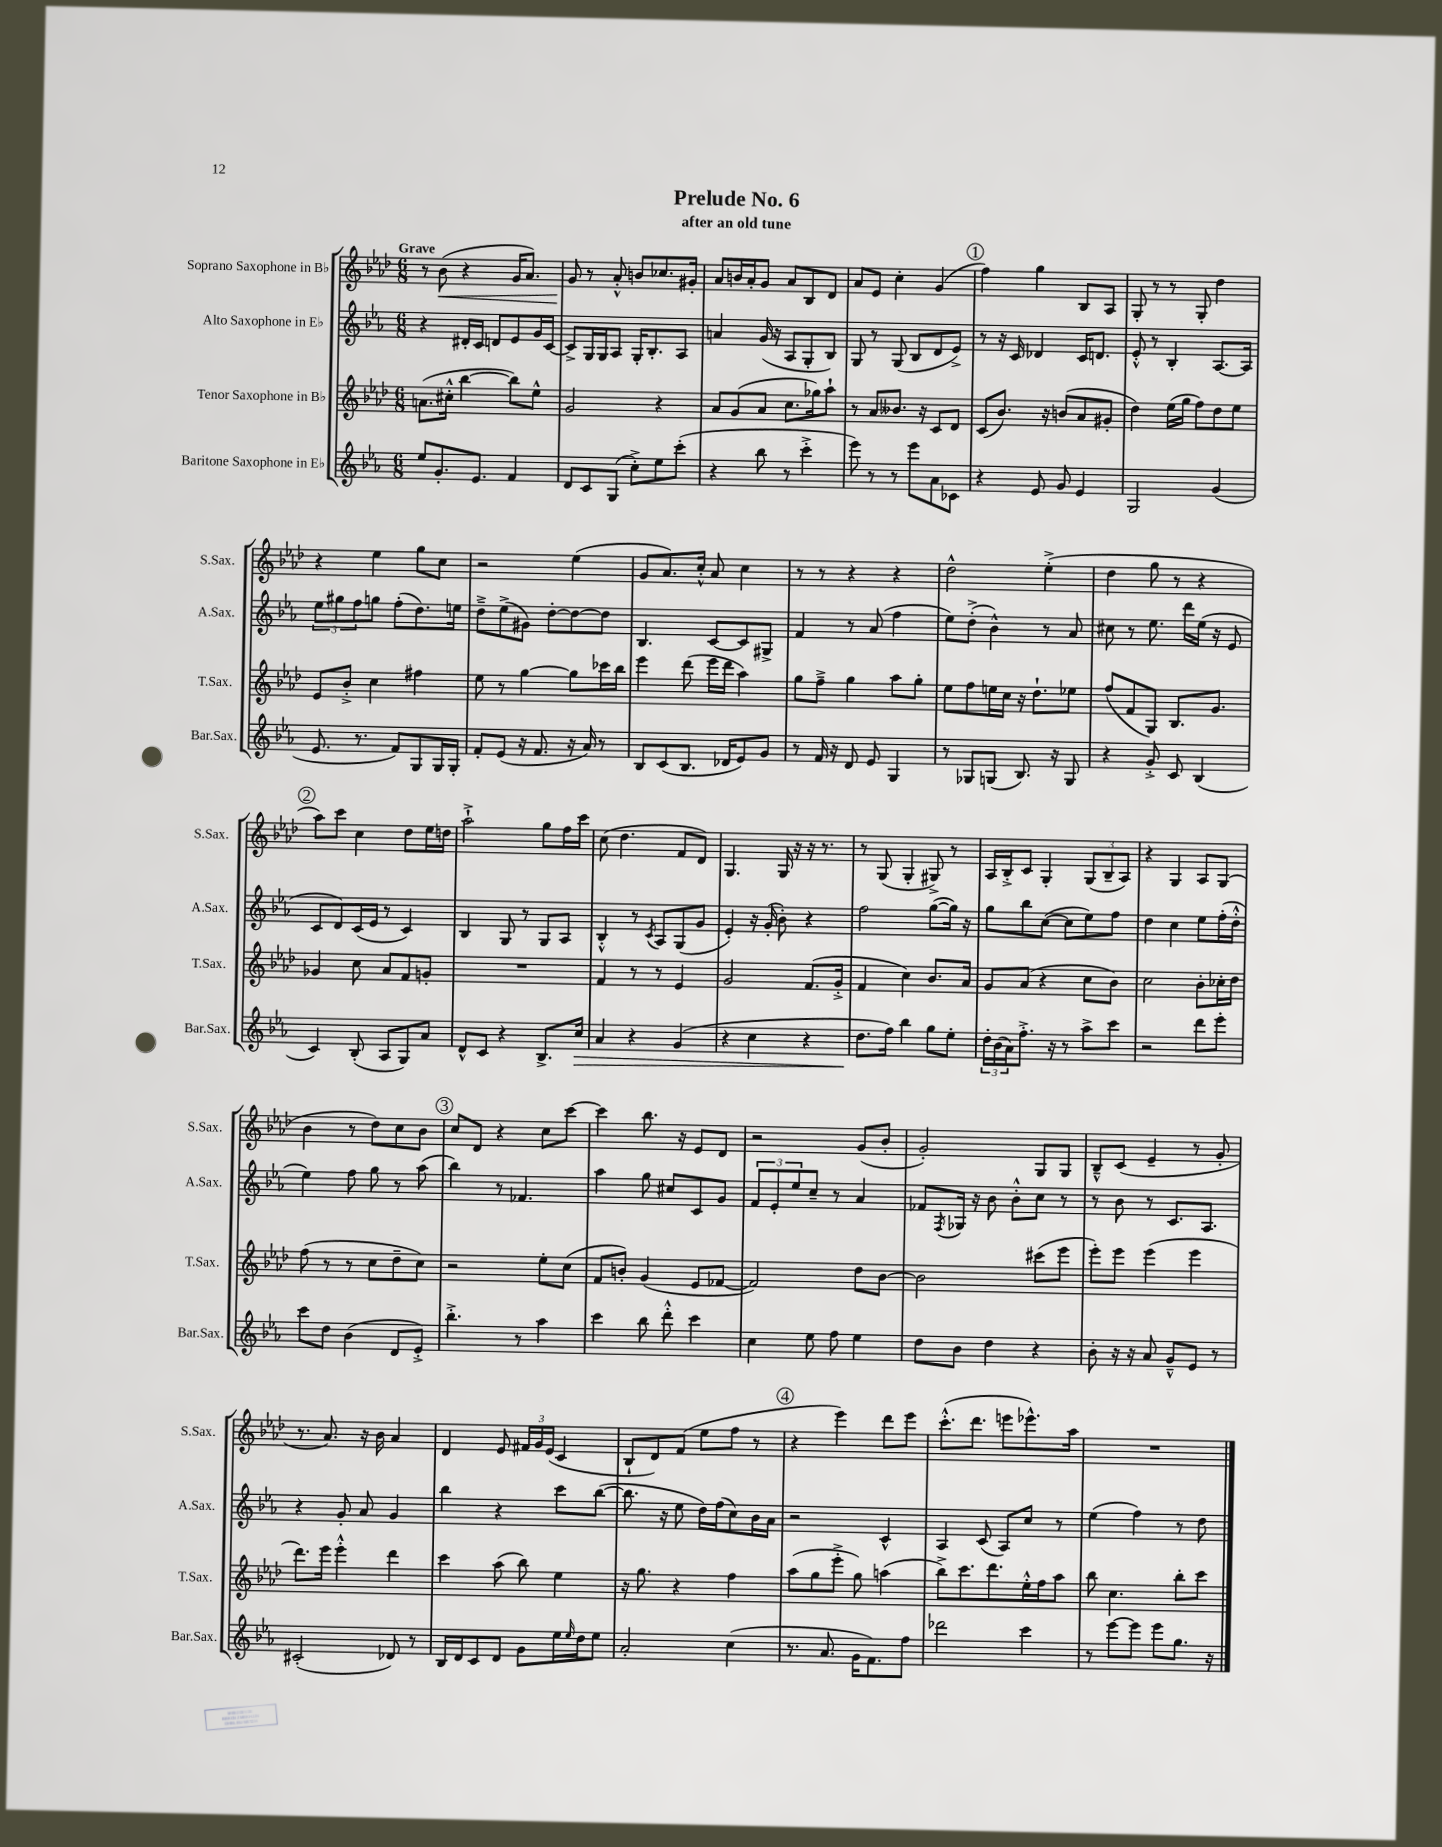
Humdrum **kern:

**kern	**dynam	**kern	**kern	**kern	**dynam
*part4	*part4	*part3	*part2	*part1	*part1
*staff4	*staff4	*staff3	*staff2	*staff1	*staff1
*I"Baritone Saxophone in E♭	*	*I"Tenor Saxophone in B♭	*I"Alto Saxophone in E♭	*I"Soprano Saxophone in B♭	*
*I'Bar.Sax.	*	*I'T.Sax.	*I'A.Sax.	*I'S.Sax.	*
*clefG2	*	*clefG2	*clefG2	*clefG2	*
*k[b-e-a-]	*	*k[b-e-a-d-]	*k[b-e-a-]	*k[b-e-a-d-]	*
*M6/8	*	*M6/8	*M6/8	*M6/8	*
=1	=1	=1	=1	=1	=1
!	!	!	!	!LO:TX:a:B:t=Grave	!
8ee-/L	.	(8.an\L	4r	8r	.
!	!	!	!	!	!LO:HP:b
8.g'/	.	.	.	(8b-\	<
.	.	16cc#X'^^\Jk	.	.	.
.	.	[4bb-\	16d#X'/LL	4r	.
8.e-/J	.	.	16c/JJ	.	.
.	.	.	8dn/L	.	.
4f/	.	8bb-\L])	8e-/	16g/KL	.
.	.	.	.	8.a-/J)	.
.	.	8ee-^^\J	16g/L	.	.
.	.	.	[16c/JJ	.	.
=2	=2	=2	=2	=2	=2
8d/L	.	2g/	8c^/L]	8g/	.
8c/	.	.	16G/L	8r	[
.	.	.	16G/J	.	.
(8G/J	.	.	8A-/J	8a-'^^/	.
8cc'^\L)	.	.	16G'/KL	8bn/L	.
.	.	.	8.B-'/	.	.
8ee-\	.	4r	.	8.cc-X/	.
(8ccc'\J	.	.	8A-/J	.	.
.	.	.	.	16g#X'/Jk	.
=3	=3	=3	=3	=3	=3
4r	.	8a-/L	4an/	8a-/L	.
.	.	(8g/	.	16bn/L	.
.	.	.	.	16a-'/J	.
8bb-\	.	8a-/J	(16g/	8g/J	.
.	.	.	16r	.	.
8r	.	8.cc\L	8A-/L	8a-/L	.
4ccc'^\	.	.	8G'/	8B-/	.
.	.	16gg-X\k)	.	.	.
.	.	8aa-`\J	8B-/J)	8d-/J	.
=4	=4	=4	=4	=4	=4
8eee-\)	.	8r	8G/	8a-/L	.
8r	.	8a-/L	8r	8e-/J	.
8r	.	8.b--X/J	(8G/	4cc'\	.
8eee-\L	.	.	8B-/L	.	.
.	.	16r	.	.	.
8a-\	.	8c/L	8d/	(4g/	.
8c-X\J	.	8d-/J	8e-^/J)	.	.
!!LO:REH:place=s1:t=1
=5	=5	=5	=5	=5	=5
4r	.	(8c/L	8r	4ff\)	.
.	.	8.b-/J)	16r	.	.
.	.	.	16c/	.	.
8e-/	.	.	4d-X/	4gg\	.
.	.	16r	.	.	.
8g/	.	(8bn/L	.	.	.
4e-/	.	8a-/	16c/KL	8B-/L	.
.	.	.	8.dn/J	.	.
.	.	8g#X'/J	.	8A-/J	.
=6	=6	=6	=6	=6	=6
2G/	.	4dd-\)	8e-'^^/	8G'/	.
.	.	.	8r	8r	.
.	.	(16ee-\LL	4B-'/	8r	.
.	.	16gg\JJ	.	.	.
.	.	8ff\L)	.	8G'/	.
(4g/	.	8dd-\	[8.A-/L	4dd-\	.
.	.	8ee-\J	.	.	.
.	.	.	16A-/Jk]	.	.
!!LO:LB:g=z
=7	=7	=7	=7	=7	=7
8.e-/	.	8e-/L	12ee-\L	4r	.
.	.	.	12gg#X\	.	.
.	.	8b-'^/J	.	.	.
.	.	.	12ff\	.	.
8.r	.	.	.	.	.
.	.	4cc\	8ggn\J	4ee-\	.
8f/L)	.	.	(8ff'\L	.	.
8G/	.	4ff#X\	8.dd\)	8gg\L	.
16G/L	.	.	.	8cc\J	.
16G'/JJ	.	.	16een\Jk	.	.
=8	=8	=8	=8	=8	=8
8f'/L	.	8ee-\	8dd~^\L	2r	.
(8e-/J	.	8r	(8ee-^\	.	.
16r	.	[4gg\	8g#X\J)	.	.
8.f/	.	.	.	.	.
.	.	.	[8dd'\L	.	.
16r	.	8gg\L]	8dd\_	(4ee-\	.
16a-/)	.	.	.	.	.
8r	.	16ccc-X\L	8dd\J]	.	.
.	.	16bb-\JJ	.	.	.
=9	=9	=9	=9	=9	=9
8B-/L	.	4eee-\	4.B-/	8g/L	.
(8c/	.	.	.	8.a-/)	.
8.B-/J	.	(8ddd-\	.	.	.
.	.	.	.	16cc'^^/Jk	.
.	.	16eee-\LL	[8c/L	8a-/	.
16d-X/KL	.	16ddd-\JJ	.	.	.
8e-/)	.	4aa-\)	8c/]	4cc\	.
8g/J	.	.	8G#X^/J	.	.
=10	=10	=10	=10	=10	=10
8r	.	8gg\L	4f/	8r	.
16f/	.	8ff~^\J	.	8r	.
16r	.	.	.	.	.
8d/	.	4gg\	8r	4r	.
8e-/	.	.	(8a-/	.	.
4G/	.	8aa-\L	4ff\	4r	.
.	.	8gg'\J	.	.	.
=11	=11	=11	=11	=11	=11
8r	.	8ee-\L	8ee-\L)	2dd-^^\	.
8G-X/L	.	8ff\	(8dd'^\J	.	.
(8Gn/J	.	16een\L	4b-^^\)	.	.
.	.	16cc\JJ	.	.	.
8.B-/)	.	16r	.	.	.
.	.	8.dd-`\L	.	.	.
.	.	.	8r	(4ee-'^\	.
16r	.	.	.	.	.
8G/	.	8ee-X\J	8a-/	.	.
=12	=12	=12	=12	=12	=12
4r	.	(8ff/L	8cc#X\	4dd-\	.
.	.	8f/	8r	.	.
8g'^/	.	8G/J)	8.ee-\	8gg\	.
8c/	.	8.B-/L	.	8r	.
.	.	.	16ddd\LL	.	.
(4B-/	.	.	(16ee-\JJ	4r	.
.	.	8.g/J	16r	.	.
.	.	.	8e-/	.	.
!!LO:LB:g=z
!!LO:REH:place=s1:t=2
=13	=13	=13	=13	=13	=13
4c/)	.	4g-X/	8c/L	8aa-\L)	.
.	.	.	8d/)	8ccc\J	.
(8B-'/	.	8cc\	(16c/L	4cc\	.
.	.	.	16e-/JJ	.	.
8A-/L	.	8a-/L	8r	.	.
8G/)	.	8f/	4c/)	8dd-\L	.
8a-/J	.	8gn'/J	.	16ee-\L	.
.	.	.	.	16ddn\JJ	.
=14	=14	=14	=14	=14	=14
8d^^/L	.	2.r	4B-/	2aa-`^\	.
8c/J	.	.	.	.	.
4r	.	.	8G/	.	.
.	.	.	8r	.	.
8.B-^/L	.	.	8G/L	8gg\L	.
.	.	.	8A-/J	16ff\L	.
!	!LO:HP:b	!	!	!	!
16cc/Jk	>	.	.	16ccc\JJ	.
=15	=15	=15	=15	=15	=15
4a-/	.	4f/	4B-'^^/	(8cc\	.
.	.	.	.	4.dd-\	.
4r	.	8r	8r	.	.
.	.	.	8qc/	.	.
.	.	8r	8A-/L	.	.
(4g/	.	4e-/	(8G/	8f/L	.
.	.	.	8g/J	8d-/J)	.
=16	=16	=16	=16	=16	=16
4r	.	2g/	4e-'/)	4.G/	.
4cc\	.	.	16r	.	.
.	.	.	(16g'/	.	.
.	.	.	8b-'\)	16G/	.
.	.	.	.	16r	.
4r	.	(8.f/L	4r	16r	.
.	.	.	.	8.r	.
.	.	16g'^/Jk	.	.	.
=17	=17	=17	=17	=17	=17
8.dd\L	.	4f/	2ff\	8r	.
.	.	.	.	(8G/	.
16ff\Jk)	]	.	.	.	.
4bb-\	.	4cc\)	.	4G'/	.
8gg\L	.	8.b-/L	([8gg\L	8G#X^/)	.
8ee-'\J	.	.	16gg\Jk])	8r	.
.	.	16a-/Jk	16r	.	.
=18	=18	=18	=18	=18	=18
24dd'\LL	.	8g/L	8gg\L	16A-/LL	.
(24b-\	.	.	.	.	.
.	.	.	.	16B-'^/J	.
24a-\J)	.	.	.	.	.
8.ff'^\J	.	(8a-/J	8bb-\	8c/J	.
.	.	4r	([8cc\J	4G'/	.
16r	.	.	.	.	.
8r	.	.	8cc\L]	.	.
8aa-^\L	.	8cc\L	8ee-\)	(12G/L	.
.	.	.	.	12B-~/	.
8ccc\J	.	8b-\J)	8ff\J	.	.
.	.	.	.	12A-/J)	.
=19	=19	=19	=19	=19	=19
2r	.	2cc\	4dd\	4r	.
.	.	.	4cc\	4G/	.
8ddd\L	.	8b-'\L	8ee-\L	8A-/L	.
8eee-'\J	.	16cc-X'\L	(16ff'\L	(8G/J	.
.	.	16dd-\JJ	16dd'^^\JJ	.	.
!!LO:LB:g=z
=20	=20	=20	=20	=20	=20
8ccc\L	.	(8ff\	4ee-\)	4b-\	.
8dd\J	.	8r	.	.	.
(4b-\	.	8r	8ff\	8r	.
.	.	8cc\L	8gg\	8dd-\L)	.
8d/L	.	8dd-~\	8r	8cc\	.
8e-'^/J)	.	8cc\J)	(8aa-\	8b-\J	.
!!LO:REH:place=s1:t=3
=21	=21	=21	=21	=21	=21
4.bb-'^\	.	2r	4bb-\)	8cc/L	.
.	.	.	.	8d-/J	.
.	.	.	8r	4r	.
8r	.	.	4.f-X/	.	.
4aa-\	.	8ee-'\L	.	8cc\L	.
.	.	(8cc\J	.	[8ccc\J	.
=22	=22	=22	=22	=22	=22
4ccc\	.	8f/L	4aa-\	4ccc\]	.
.	.	8bn'/J)	.	.	.
8bb-\	.	(4g/	8gg\	8.bb-\	.
8ddd'^^\	.	.	8cc#X/L	.	.
.	.	.	.	16r	.
4ccc\	.	8e-/L	8c/	8e-/L	.
.	.	[8f-X/J	8g/J	8d-/J	.
=23	=23	=23	=23	=23	=23
4cc\	.	2f-/])	12f/L	2r	.
.	.	.	12e-'/	.	.
.	.	.	12ee-/	.	.
8ee-\	.	.	8cc~/J	.	.
8ff\	.	.	8r	.	.
4ee-\	.	8dd-\L	4a-/	(8g/L	.
.	.	[8b-\J	.	8b-'/J	.
=24	=24	=24	=24	=24	=24
8dd\L	.	2b-\]	8f-X/L	2g'/)	.
.	.	.	8qF/	.	.
8b-\J	.	.	16G-X/Jk	.	.
.	.	.	16r	.	.
4dd\	.	.	8b-\	.	.
.	.	.	8b-'^^\L	.	.
4r	.	(8ccc#X\L	8cc\J	8G/L	.
.	.	8eee-\J	8r	8G/J	.
=25	=25	=25	=25	=25	=25
8b-'\	.	8eee-'\L)	8r	8B-~^^/L	.
16r	.	8eee-\J	8b-\	(8c/J	.
16r	.	.	.	.	.
8a-/	.	(4eee-\	8r	4e-~/	.
8g~^^/L	.	.	8.c/L	.	.
8e-/J	.	4eee-\	.	8r	.
.	.	.	8.A-/J	.	.
8r	.	.	.	8g'/	.
!!LO:LB:g=z
=26	=26	=26	=26	=26	=26
(2c#X'/	.	8.ddd-\L)	4r	8.r	.
.	.	16eee-\Jk	.	8.a-/)	.
.	.	4eee-'^^\	8g'/	.	.
.	.	.	8a-/	16r	.
.	.	.	.	16b-\	.
8d-X/)	.	4ddd-\	4g/	4a-/	.
8r	.	.	.	.	.
=27	=27	=27	=27	=27	=27
16B-/LL	.	4ccc\	4bb-\	4d-/	.
16d/J	.	.	.	.	.
8c/	.	.	.	.	.
8d/J	.	(8aa-\	4r	8e-/	.
8g\L	.	8bb-\)	.	24f#X/LL	.
.	.	.	.	24g/	.
.	.	.	.	(24e-/JJ	.
16ee-\L	.	4ee-\	8ccc\L	4c/	.
16qqee-/	.	.	.	.	.
16dd\J	.	.	.	.	.
8ee-\J	.	.	([8bb-\J	.	.
=28	=28	=28	=28	=28	=28
2a-'/	.	16r	8.bb-\]	8B-`/L	.
.	.	8.gg\	.	.	.
.	.	.	.	8d-/)	.
.	.	.	16r	.	.
.	.	4r	8ee-\	(8f/J	.
.	.	.	16dd\LL)	8ee-\L	.
.	.	.	(16ff\J	.	.
(4cc\	.	4ff\	8cc\)	8ff\J	.
.	.	.	16b-\L	8r	.
.	.	.	16a-\JJ	.	.
!!LO:REH:place=s1:t=4
=29	=29	=29	=29	=29	=29
8.r	.	(8aa-\L	2r	4r	.
.	.	8gg\	.	.	.
8.a-/	.	.	.	.	.
.	.	8eee-'^\J	.	4eee-\)	.
16g\KL	.	8gg\)	.	.	.
8.f\)	.	.	.	.	.
.	.	(4aan\	4c^^/	8ddd-\L	.
8ff\J	.	.	.	8eee-\J	.
=30	=30	=30	=30	=30	=30
2ddd-X\	.	8bb-^\L)	4A-/	(8.ccc'^^\L	.
.	.	8.ccc\	.	.	.
.	.	.	.	8.ddd-\J	.
.	.	.	(8c/	.	.
.	.	8.ddd-\	.	.	.
.	.	.	8A-/L)	8eeen\L	.
4ccc\	.	16ee-'^^\L	8cc/J	8.eee-X^^\)	.
.	.	16ff\J	.	.	.
.	.	8aa-\J	8r	.	.
.	.	.	.	16aa-\Jk	.
=31	=31	=31	=31	=31	=31
8r	.	8bb-\	(4ee-\	2.r	.
[8eee-\L	.	4.cc\	.	.	.
8eee-\J]	.	.	4ff\)	.	.
8eee-\L	.	.	.	.	.
8.gg\J	.	8bb-'\L	8r	.	.
.	.	8ccc\J	8dd\	.	.
16r	.	.	.	.	.
==	==	==	==	==	==
*-	*-	*-	*-	*-	*-
